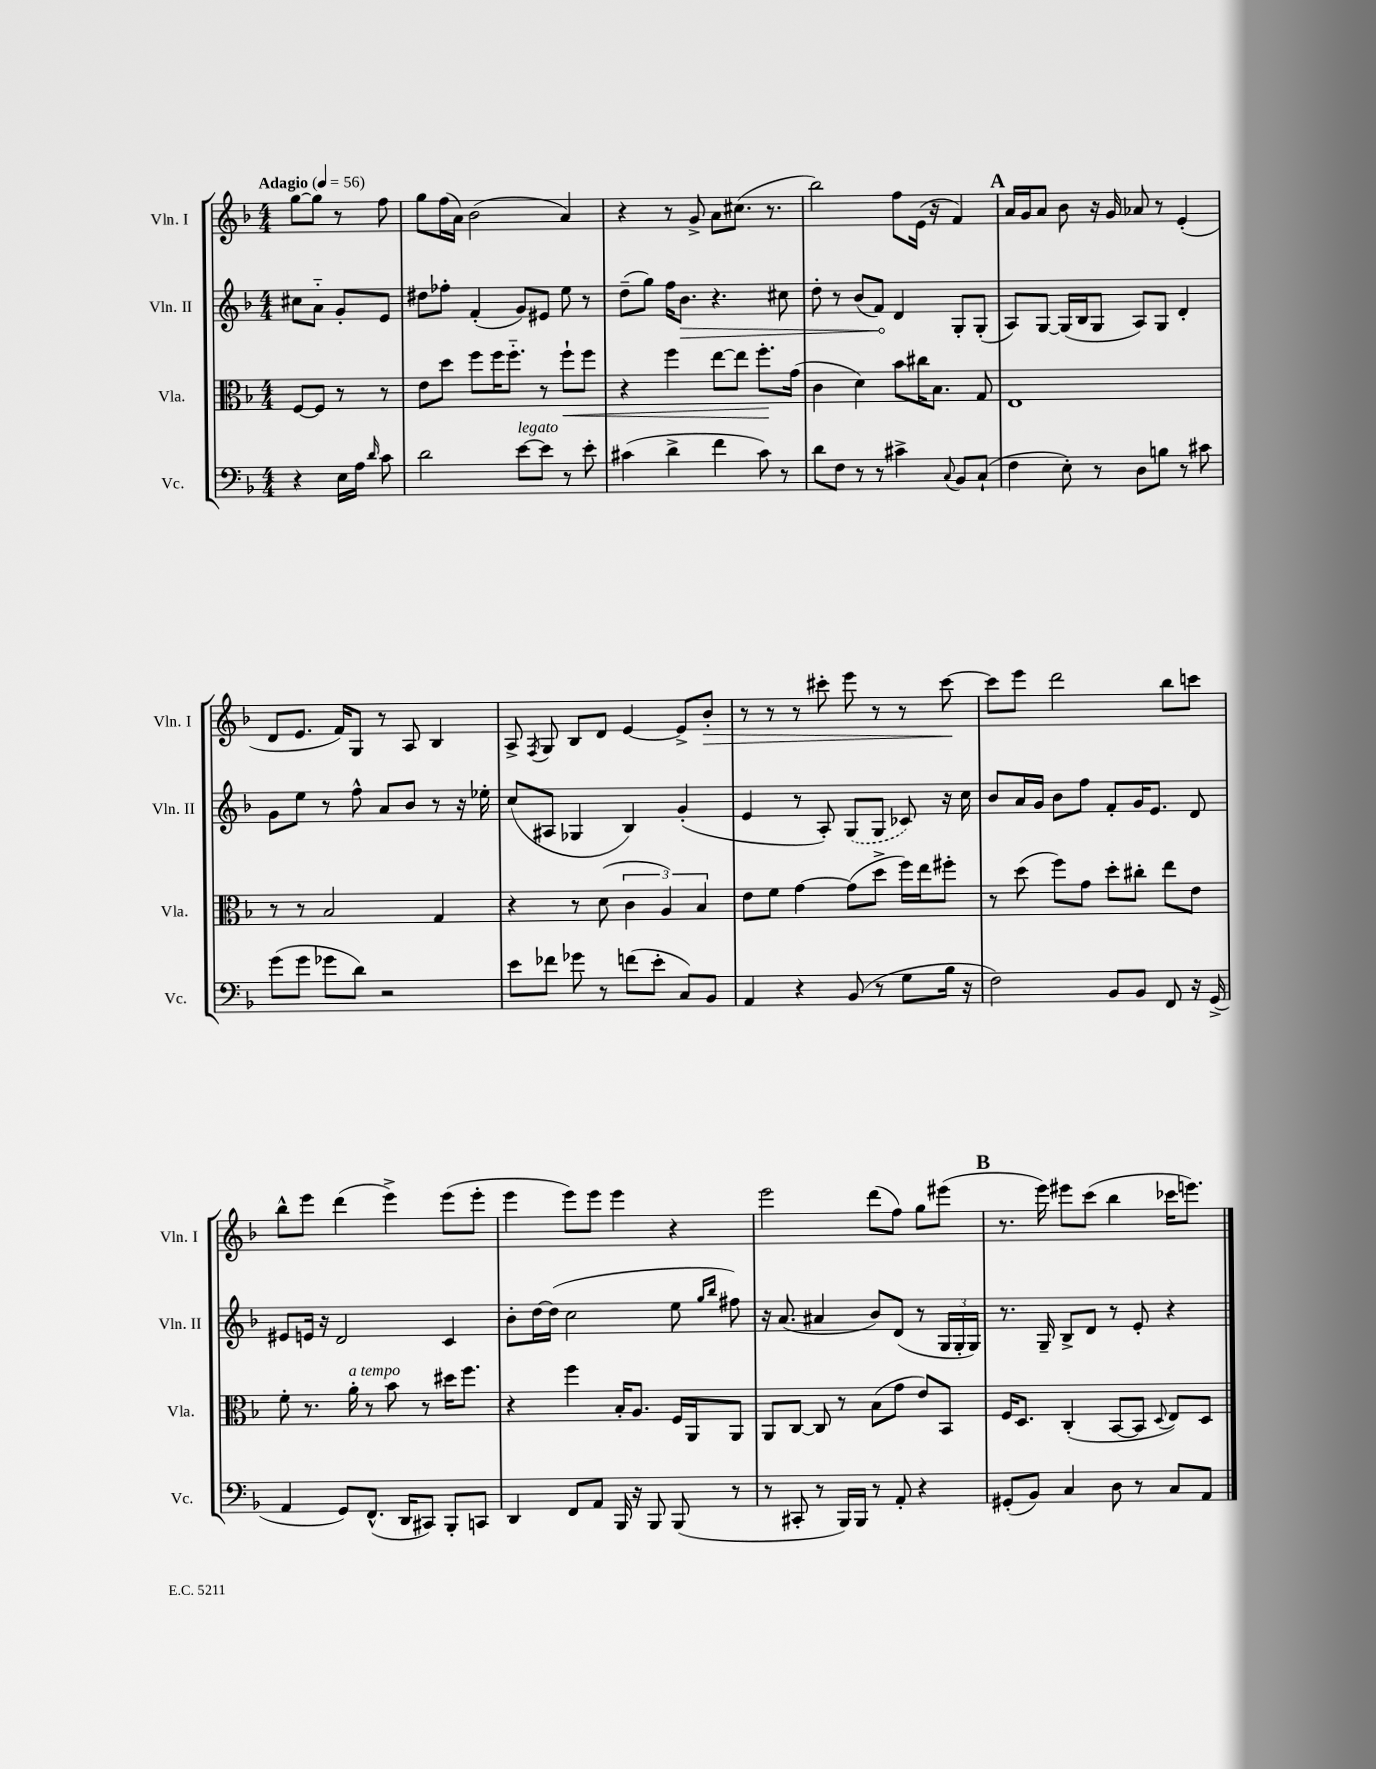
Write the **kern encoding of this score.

**kern	**kern	**dynam	**kern	**dynam	**kern	**dynam
*part4	*part3	*part3	*part2	*part2	*part1	*part1
*staff4	*staff3	*staff3	*staff2	*staff2	*staff1	*staff1
*I"Vc.	*I"Vla.	*	*I"Vln. II	*	*I"Vln. I	*
*I'Vc.	*I'Vla.	*	*I'Vln. II	*	*I'Vln. I	*
*clefF4	*clefC3	*	*clefG2	*	*clefG2	*
*k[b-]	*k[b-]	*	*k[b-]	*	*k[b-]	*
*M4/4	*M4/4	*	*M4/4	*	*M4/4	*
*MM56	*MM56	*	*MM56	*	*MM56	*
=	=	=	=	=	=	=
!	!	!	!	!	!LO:TX:a:B:t=Adagio	!
4r	[8F/L	.	8cc#X\L	.	[8gg\L	.
.	8F/J]	.	8a\J	.	8gg\J]	.
16E\LL	8r	.	8g'/L	.	8r	.
16A\JJ	.	.	.	.	.	.
16qqd/	.	.	.	.	.	.
8c\	8r	.	8e/J	.	8ff\	.
=1	=1	=1	=1	=1	=1	=1
2d\	8e\L	.	8dd#X\L	.	8gg\L	.
.	8dd\J	.	8ff-X'\J	.	(16ff\L	.
.	.	.	.	.	16a\JJ)	.
.	8ff\L	.	(4f'/	.	(2b-\	.
.	16ff\K	.	.	.	.	.
.	8.ff\J	.	.	.	.	.
!LO:TX:a:i:t=legato	!	!	!	!	!	!
[8e\L	.	.	8g/L)	.	.	.
8e\J]	8r	.	8e#X/J	.	.	.
!	!	!LO:HP:b	!	!	!	!
8r	8ff`\L	<	8ee\	.	4a/)	.
8e'\	8ff\J	.	8r	.	.	.
=2	=2	=2	=2	=2	=2	=2
(4c#X\	4r	.	(8dd~\L	.	4r	.
.	.	.	8gg\J)	.	.	.
4d^\	4ff\	.	16ff\KL	.	8r	.
!	!	!	!	!LO:HP:b	!	!
.	.	.	8.b-\J	>	.	.
.	.	.	.	.	8g^/	.
4f\	[8ee\L	.	4.r	.	8a\L	.
.	8ee\J]	.	.	.	(8.cc#X\J	.
8c#\)	8.ff'\L	.	.	.	.	.
.	.	.	.	.	8.r	.
8r	.	.	8cc#X\	.	.	.
.	(16g\Jk	[	.	.	.	.
=3	=3	=3	=3	=3	=3	=3
8d\L	4c\	.	8dd'\	.	2bb-\)	.
8F\J	.	.	8r	.	.	.
8r	4d\)	.	(8b-/L	.	.	.
8r	.	.	8f/J)	.	.	.
4c#X^\	8b-\L	.	4d/	]	8ff\L	.
.	16cc#X\K	.	.	.	(16e\Jk	.
.	8.B-\J	.	.	.	16r	.
8qqC/	.	.	.	.	.	.
8BB-/L	.	.	8G'/L	.	4f/)	.
(8C`/J	8G/	.	(8G'/J	.	.	.
!!LO:REH:place=s1:t=A
=4	=4	=4	=4	=4	=4	=4
4F\	1E	.	8A/L)	.	16a/LL	.
.	.	.	.	.	16g/J	.
.	.	.	[8G/J	.	8a/J	.
8E'\)	.	.	(16G/LL]	.	8b-\	.
.	.	.	16B-/J	.	.	.
8r	.	.	8G/J	.	16r	.
.	.	.	.	.	16g/	.
8D\L	.	.	8A/L)	.	8a-X/	.
8Bn\J	.	.	8G/J	.	8r	.
8r	.	.	4d'/	.	(4e'/	.
8c#X\	.	.	.	.	.	.
!!LO:LB:g=z
=5	=5	=5	=5	=5	=5	=5
(8g\L	8r	.	8g\L	.	8d/L	.
8g\J	8r	.	8ee\J	.	8.e/J	.
8g-X\L	2B-/	.	8r	.	.	.
.	.	.	.	.	16f/KL)	.
8d\J)	.	.	8ff^^\	.	8G/J	.
2r	.	.	8a/L	.	8r	.
.	.	.	8b-/J	.	8A/	.
.	4G/	.	8r	.	4B-/	.
.	.	.	16r	.	.	.
.	.	.	16ee-X'\	.	.	.
=6	=6	=6	=6	=6	=6	=6
8e\L	4r	.	(8cc/L	.	8A^/	.
.	.	.	.	.	8qF/	.
8f-X\J	.	.	8A#X/J	.	8G/	.
8g-X\	8r	.	4G-X/	.	8B-/L	.
8r	(8d\	.	.	.	8d/J	.
(8fn\L	6c\	.	4B-/)	.	[4e/	.
8e'\J	.	.	.	.	.	.
.	6A/)	.	.	.	.	.
8C/L)	.	.	(4g'/	.	8e^/L]	.
.	6B-/	.	.	.	.	.
!	!	!	!	!	!	!LO:HP:b
8BB-/J	.	.	.	.	8b-'/J	>
=7	=7	=7	=7	=7	=7	=7
4AA/	8e\L	.	4e/	.	8r	.
.	8f\J	.	.	.	8r	.
4r	[4g\	.	8r	.	8r	.
.	.	.	8A'/)	.	8ccc#X'\	.
(8BB-/	(8g\L]	.	(8G/L	.	8eee\	.
8r	8dd^\J	.	8G/J	.	8r	.
8G\L	16ff\LL)	.	8c-X/)	.	8r	.
.	16ee\J	.	.	.	.	.
16B-\Jk	8ff#X'\J	.	16r	.	[8ccc#\	.
16r	.	.	16cc\	.	.	.
.	.	.	.	.	.	]
=8	=8	=8	=8	=8	=8	=8
2F\)	8r	.	8b-/L	.	8ccc#\L]	.
.	(8dd\	.	16a/L	.	8eee\J	.
.	.	.	16g/JJ	.	.	.
.	8ff\L)	.	8b-\L	.	2ddd\	.
.	8g\J	.	8ff\J	.	.	.
8BB-/L	8dd'\L	.	8f'/L	.	.	.
8BB-/J	8cc#X'\J	.	16g/K	.	.	.
.	.	.	8.e/J	.	.	.
8FF/	8ee\L	.	.	.	8bb-\L	.
16r	8e\J	.	8d/	.	8cccn\J	.
(16GG^/	.	.	.	.	.	.
!!LO:LB:g=z
=9	=9	=9	=9	=9	=9	=9
4AA/	8f'\	.	8e#X/L	.	8bb-^^\L	.
.	8.r	.	16en/Jk	.	8eee\J	.
.	.	.	16r	.	.	.
8GG/L)	.	.	2d/	.	(4ddd\	.
!	!LO:TX:a:i:t=a tempo	!	!	!	!	!
.	16a'\	.	.	.	.	.
(8.FF^^/J	8r	.	.	.	.	.
.	8b-\	.	.	.	4eee^\)	.
16DD/KL	.	.	.	.	.	.
8CC#X/J)	8r	.	.	.	.	.
8BBB-'/L	16dd#X\KL	.	4c/	.	(8eee\L	.
.	8.ff\J	.	.	.	.	.
8CCn/J	.	.	.	.	8eee'\J	.
=10	=10	=10	=10	=10	=10	=10
4DD/	4r	.	8b-'\L	.	4eee\	.
.	.	.	[16dd\L	.	.	.
.	.	.	(16dd\JJ]	.	.	.
8FF/L	4ff\	.	2cc\	.	8eee\L)	.
8AA/J	.	.	.	.	8eee\J	.
16BBB-/	16B-'/KL	.	.	.	4eee\	.
16r	8.A/J	.	.	.	.	.
8BBB-/	.	.	.	.	.	.
(8BBB-/	16F/LL	.	8ee\	.	4r	.
.	16AA/J	.	.	.	.	.
.	.	.	16qqgg/LL	.	.	.
.	.	.	16qqbb-/JJ	.	.	.
8r	8AA/J	.	8ff#X\)	.	.	.
=11	=11	=11	=11	=11	=11	=11
8r	8AA/L	.	16r	.	2eee\	.
.	.	.	(8.a/	.	.	.
8CC#X'/	[8C/J	.	.	.	.	.
8r	8C/]	.	4a#X/	.	.	.
16BBB-/LL)	8r	.	.	.	.	.
16BBB-/JJ	.	.	.	.	.	.
8r	(8B-\L	.	8b-/L)	.	(8ddd\L	.
8AA'/	8g\J	.	(8d/J	.	8ff\J)	.
4r	8e/L)	.	8r	.	8gg\L	.
.	8BB-/J	.	24G/LL	.	(8eee#X\J	.
.	.	.	24G'/	.	.	.
.	.	.	24G/JJ)	.	.	.
!!LO:REH:place=s1:t=B
=12	=12	=12	=12	=12	=12	=12
(8GG#X'/L	16F/KL	.	8.r	.	8.r	.
.	8.D/J	.	.	.	.	.
8BB-/J)	.	.	.	.	.	.
.	.	.	16G~/	.	16eee\)	.
4C/	(4C'/	.	8B-^/L	.	8eee#X\L	.
.	.	.	8d/J	.	(8ccc\J	.
8D\	[8BB-/L	.	8r	.	4bb-\	.
8r	8BB-/J]	.	8e'/	.	.	.
.	8qqD/	.	.	.	.	.
8C/L	8E/L)	.	4r	.	16ccc-X\KL	.
.	.	.	.	.	8.eeen\J)	.
8AA/J	8D/J	.	.	.	.	.
==	==	==	==	==	==	==
*-	*-	*-	*-	*-	*-	*-
